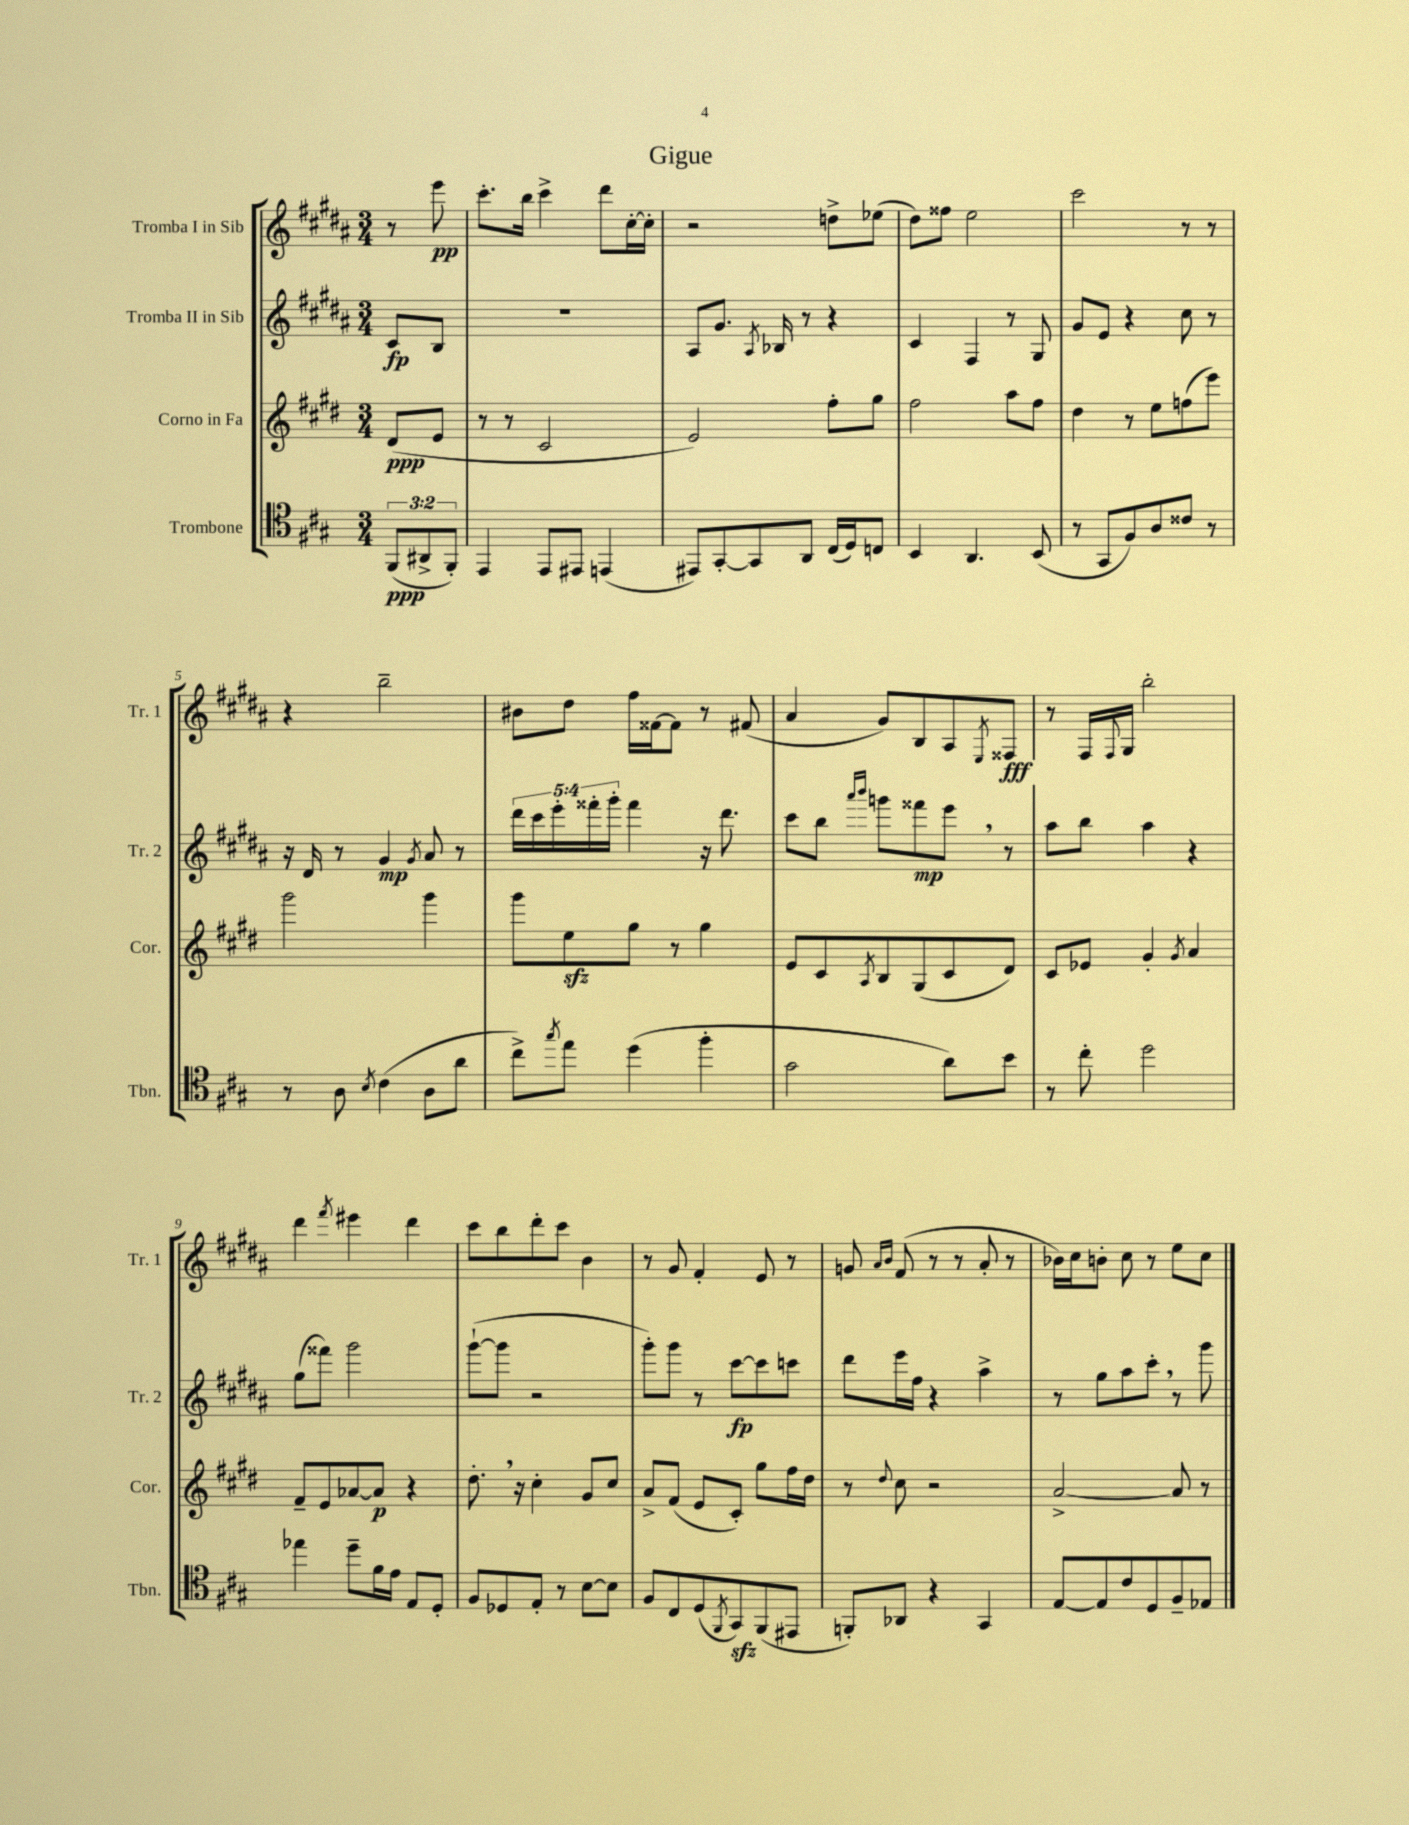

**kern	**dynam	**kern	**dynam	**kern	**dynam	**kern	**dynam
*part4	*part4	*part3	*part3	*part2	*part2	*part1	*part1
*staff4	*staff4	*staff3	*staff3	*staff2	*staff2	*staff1	*staff1
*I"Trombone	*	*I"Corno in Fa	*	*I"Tromba II in Sib	*	*I"Tromba I in Sib	*
*I'Tbn.	*	*I'Cor.	*	*I'Tr. 2	*	*I'Tr. 1	*
*clefC4	*	*clefG2	*	*clefG2	*	*clefG2	*
*k[f#c#g#]	*	*k[f#c#g#d#]	*	*k[f#c#g#d#a#]	*	*k[f#c#g#d#a#]	*
*M3/4	*	*M3/4	*	*M3/4	*	*M3/4	*
=	=	=	=	=	=	=	=
(12FF#/L	ppp	(8d#/L	ppp	8c#/L	fp	8r	.
12AA#X^/	.	.	.	.	.	.	.
.	.	8e/J	.	8B/J	.	8eee\	pp
12FF#'/J)	.	.	.	.	.	.	.
=1	=1	=1	=1	=1	=1	=1	=1
4EE/	.	8r	.	2.r	.	8.ccc#'\L	.
.	.	8r	.	.	.	.	.
.	.	.	.	.	.	16bb\Jk	.
8EE/L	.	2c#/	.	.	.	4ccc#^\	.
8EE#X/J	.	.	.	.	.	.	.
(4EEn/	.	.	.	.	.	8ddd#\L	.
.	.	.	.	.	.	[16cc#'\L	.
.	.	.	.	.	.	16cc#'\JJ]	.
=2	=2	=2	=2	=2	=2	=2	=2
8EE#X/L)	.	2e/)	.	8A#/L	.	2r	.
[8GG#'/	.	.	.	8.g#/J	.	.	.
8GG#/]	.	.	.	.	.	.	.
.	.	.	.	8qA#/	.	.	.
.	.	.	.	16B-X/	.	.	.
8AA/J	.	.	.	8r	.	.	.
(16C#/LL	.	8ff#'\L	.	4r	.	8ddn^\L	.
16D/J)	.	.	.	.	.	.	.
8Cn/J	.	8gg#\J	.	.	.	(8ee-X\J	.
=3	=3	=3	=3	=3	=3	=3	=3
4BB/	.	2ff#\	.	4c#/	.	8dd#\L)	.
.	.	.	.	.	.	8ff##X\J	.
4.AA/	.	.	.	4F#/	.	2ee\	.
.	.	8aa\L	.	8r	.	.	.
(8BB/	.	8ff#\J	.	8G#/	.	.	.
=4	=4	=4	=4	=4	=4	=4	=4
8r	.	4dd#\	.	8g#/L	.	2ccc#\	.
8GG#/L	.	.	.	8e/J	.	.	.
8F#/)	.	8r	.	4r	.	.	.
8A/	.	8ee\L	.	.	.	.	.
8c##X/J	.	(8ffn\	.	8cc#\	.	8r	.
8r	.	8eee\J)	.	8r	.	8r	.
!!LO:LB:g=z
=5	=5	=5	=5	=5	=5	=5	=5
8r	.	2ggg#\	.	16r	.	4r	.
.	.	.	.	16d#/	.	.	.
8A\	.	.	.	8r	.	.	.
8qB/	.	.	.	.	.	.	.
(4c#\	.	.	.	4g#/	mp	2bb~\	.
.	.	.	.	8qg#/	.	.	.
8A\L	.	4ggg#\	.	8a#/	.	.	.
8a\J	.	.	.	8r	.	.	.
=6	=6	=6	=6	=6	=6	=6	=6
8cc#^\L)	.	8ggg#\L	.	20ddd#\LL	.	8b#X\L	.
.	.	.	.	20ccc#\	.	.	.
.	.	.	.	20eee'\	.	.	.
8qgg#/	.	.	.	.	.	.	.
8ee\J	.	8eezz\	.	.	.	8dd#\J	.
.	.	.	.	20fff##X'\	.	.	.
.	.	.	.	20ggg#'\JJ	.	.	.
(4dd\	.	8gg#\J	.	4fff##\	.	16ff#\LL	.
.	.	.	.	.	.	[16f##X\J	.
.	.	8r	.	.	.	8f##\J]	.
4ff#'\	.	4gg#\	.	16r	.	8r	.
.	.	.	.	8.ddd#\	.	.	.
.	.	.	.	.	.	(8f#X/	.
=7	=7	=7	=7	=7	=7	=7	=7
2g#\	.	8e/L	.	8ccc#\L	.	4a#/	.
.	.	8c#/	.	8bb\J	.	.	.
.	.	.	.	16qqaaa#/LL	.	.	.
.	.	8qA/	.	16qqbbb/JJ	.	.	.
.	.	8B/	.	8gggn\L	.	8g#/L)	.
.	.	(8G#/	.	8fff##X\	mp	8B/	.
8a\L)	.	8c#/	.	8eee,\J	.	8A#/	.
.	.	.	.	.	.	8qE/	.
8b\J	.	8d#/J)	.	8r	.	8F##X/J	fff
=8	=8	=8	=8	=8	=8	=8	=8
8r	.	8c#/L	.	8aa#\L	.	8r	.
8cc#'\	.	8e-X/J	.	8bb\J	.	16F#/LL	.
.	.	.	.	.	.	8qqF#/	.
.	.	.	.	.	.	16G#/JJ	.
2dd\	.	4g#'/	.	4aa#\	.	2bb'\	.
.	.	8qg#/	.	.	.	.	.
.	.	4a/	.	4r	.	.	.
!!LO:LB:g=z
=9	=9	=9	=9	=9	=9	=9	=9
4ee-X\	.	8f#~/L	.	(8gg#\L	.	4ddd#\	.
.	.	8e/	.	8fff##X\J)	.	.	.
.	.	.	.	.	.	8qfff#/	.
8dd~\L	.	[8a-X/	.	2ggg#\	.	4eee#X\	.
16f#\L	.	8a-/J]	p	.	.	.	.
16e\JJ	.	.	.	.	.	.	.
8E/L	.	4r	.	.	.	4ddd#\	.
8D'/J	.	.	.	.	.	.	.
=10	=10	=10	=10	=10	=10	=10	=10
8F#/L	.	8.dd#',\	.	([8ggg#`\L	.	8ccc#\L	.
8D-X/	.	.	.	8ggg#\J]	.	8bb\	.
.	.	16r	.	.	.	.	.
8E'/J	.	4cc#'\	.	2r	.	8ddd#'\	.
8r	.	.	.	.	.	8ccc#\J	.
[8B\L	.	8g#/L	.	.	.	4b\	.
8B\J]	.	8cc#/J	.	.	.	.	.
=11	=11	=11	=11	=11	=11	=11	=11
8F#/L	.	8a^/L	.	8ggg#'\L)	.	8r	.
8C#/	.	(8f#/J	.	8ggg#\J	.	8g#/	.
(8D/	.	8e/L	.	8r	.	4f#'/	.
8qFF#/	.	.	.	.	.	.	.
8GG#zz/)	.	8c#'/J)	.	[8ccc#\L	fp	.	.
(8FF#/	.	8gg#\L	.	8ccc#\]	.	8e/	.
8EE#X/J	.	16ff#\L	.	8cccn\J	.	8r	.
.	.	16dd#\JJ	.	.	.	.	.
=12	=12	=12	=12	=12	=12	=12	=12
8FFn'/L)	.	8r	.	8ddd#\L	.	8gn/	.
.	.	.	.	.	.	16qqa#/LL	.
.	.	8qqdd#/	.	.	.	16qqb/JJ	.
8AA-X/J	.	8cc#\	.	16eee\L	.	(8f#/	.
.	.	.	.	16ff#\JJ	.	.	.
4r	.	2r	.	4r	.	8r	.
.	.	.	.	.	.	8r	.
4GG#/	.	.	.	4aa#^\	.	8a#'/	.
.	.	.	.	.	.	8r	.
=13	=13	=13	=13	=13	=13	=13	=13
[8E/L	.	[2a^/	.	8r	.	16b-X\LL)	.
.	.	.	.	.	.	16cc#\J	.
8E/]	.	.	.	8gg#\L	.	8bn'\J	.
8c#/	.	.	.	8aa#\	.	8cc#\	.
8D/	.	.	.	8ccc#',\J	.	8r	.
8F#~/	.	8a/]	.	8r	.	8ee\L	.
8E-X/J	.	8r	.	8ggg#\	.	8cc#\J	.
==	==	==	==	==	==	==	==
*-	*-	*-	*-	*-	*-	*-	*-
